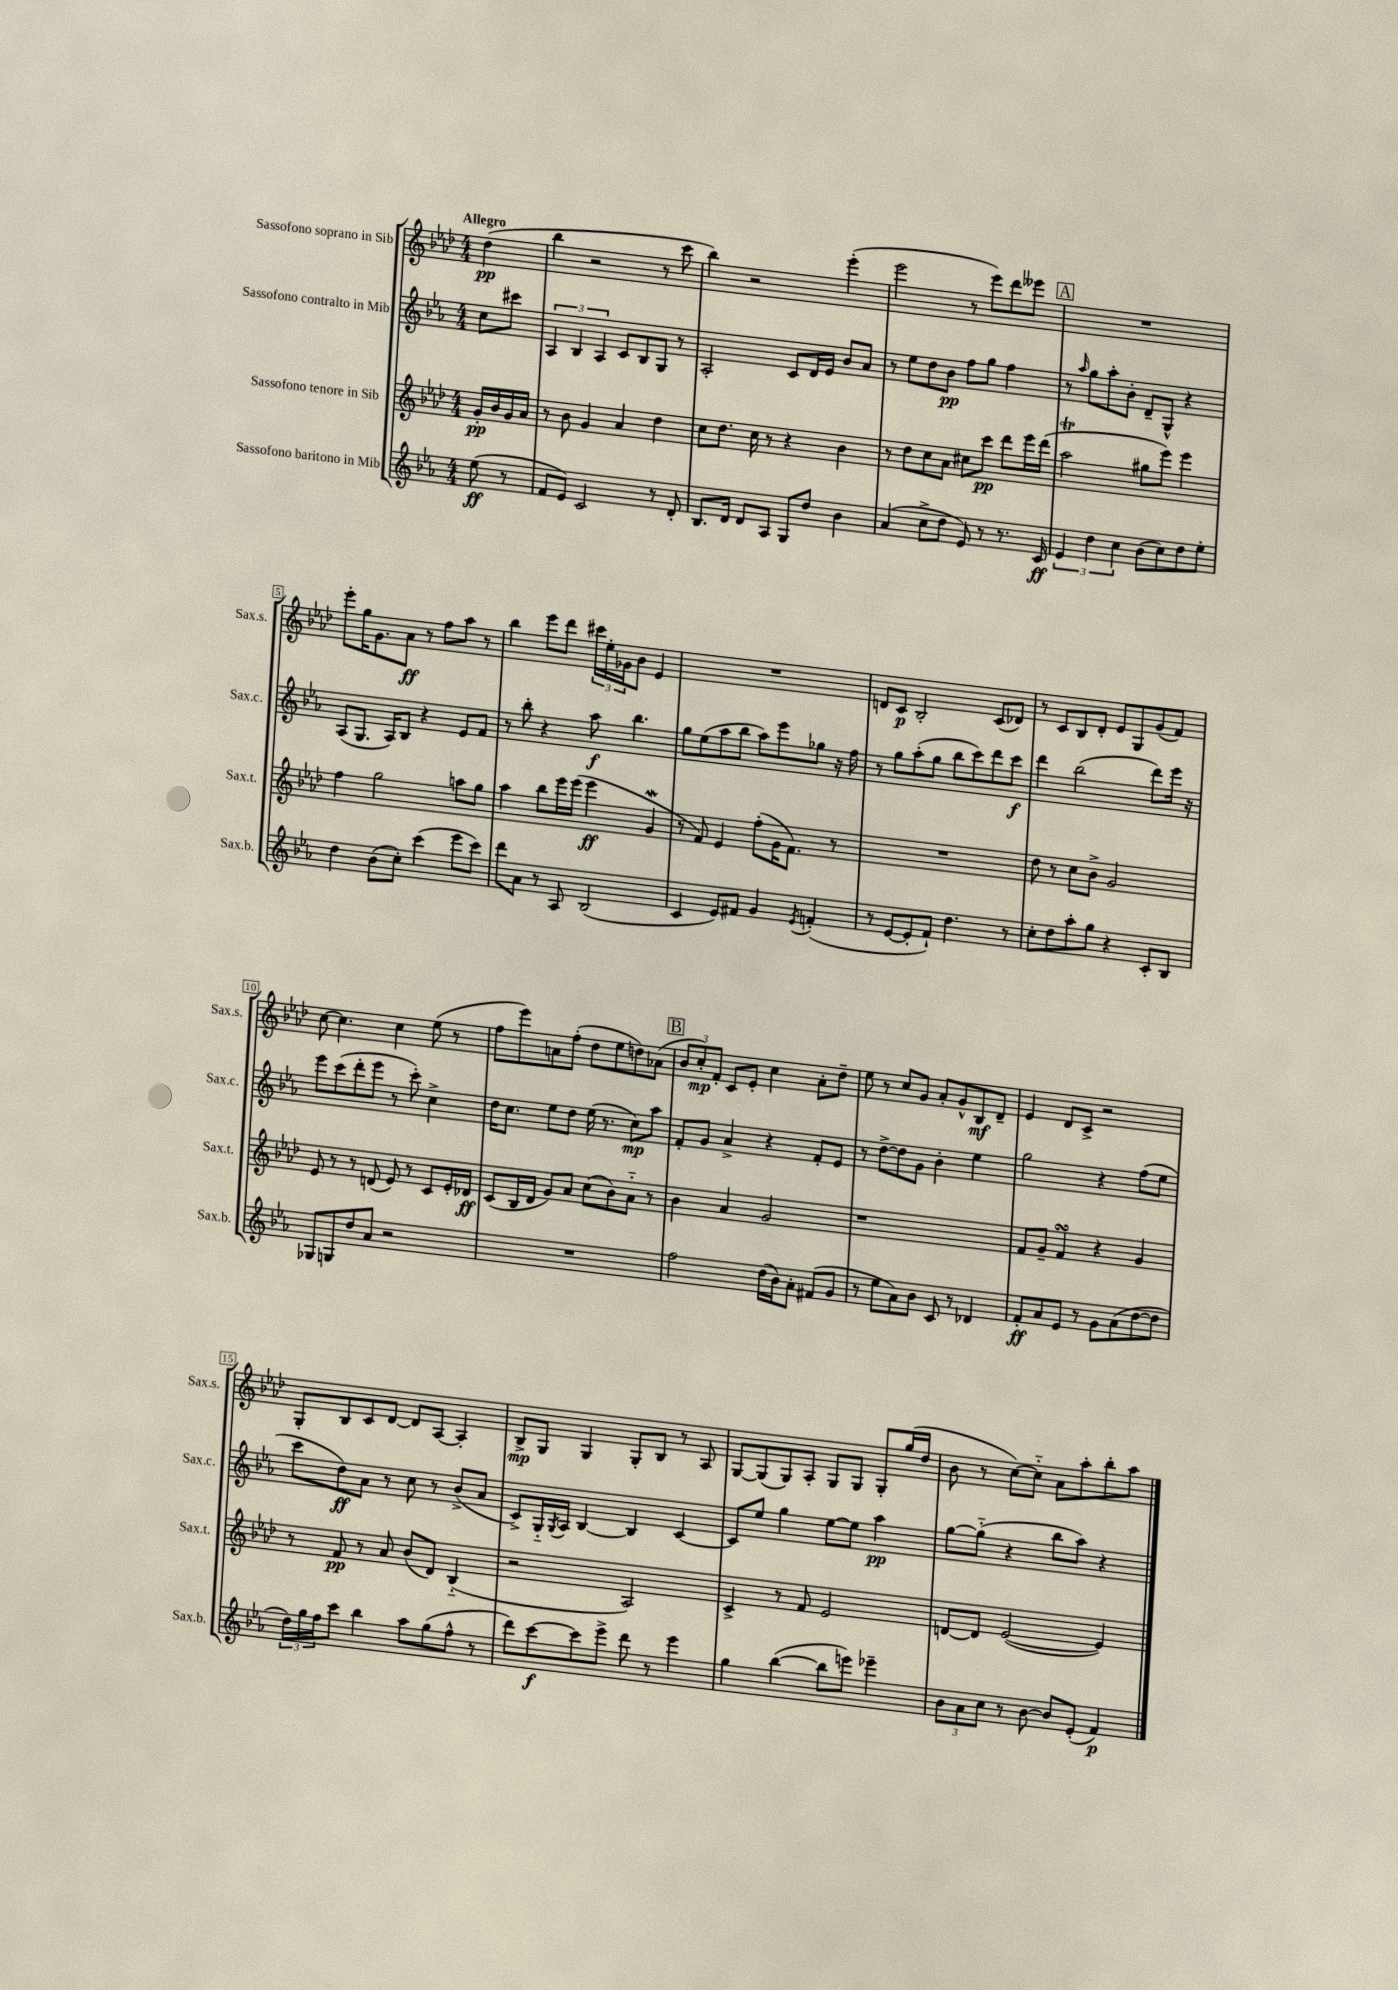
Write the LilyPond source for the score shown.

<<
\new StaffGroup <<
\new Staff = "s0" \with { instrumentName = "Sassofono soprano in Sib" shortInstrumentName = "Sax.s." } {
    \clef treble \key aes \major \numericTimeSignature \time 4/4 \partial 4 \tempo "Allegro"
    des''4\pp( |
    bes''4 r2 r8 c'''8 |
    bes''4) r2 ees'''4-.( |
    ees'''2 r8 ees'''8) des'''8 eeses'''8 |
    \mark \markup { \box "A" } R1 |
    ees'''8-. g''16 g'8. aes'8\ff r8 f''8 aes''8 r8 |
    bes''4 ees'''8 des'''8 \tuplet 3/2 { cis'''16 ees''16-. ges'16 } bes'8 ees'4 |
    R1 |
    d'8 c'8\p bes2-. c'8( des'8) |
    r8 c'8 bes8 des'8-. ees'8 g8 g'8( f'8) |
    c''8~ c''4. c''4 ees''8( r8 |
    f''8 ees'''8) a'8 f''8-.( des''8 ees''8 d''8) aes'8( |
    \mark \markup { \box "B" } \tuplet 3/2 { bes'8 c''8-.\mp) f'8-. } c'8 ees'8-. c''4 aes'8-. des''8-- |
    ees''8 r8 c''8 g'8 aes'8-. g'8-^ bes8\mf des'8-- |
    ees'4 des'8 c'8-> r2 |
    g8-. bes8 c'8 des'8~ des'8 aes8~ aes4-. |
    bes8->\mp g8 g4 g8-. bes8 r8 aes8 |
    g8~ g8( g8) aes8-. g8 g8 g8-. g''16( des''16 |
    bes'8 r8 c''8~) c''8-_ aes'8 aes''8-. bes''8-. aes''8 \bar "|." |
}
\new Staff = "s1" \with { instrumentName = "Sassofono contralto in Mib" shortInstrumentName = "Sax.c." } {
    \clef treble \key ees \major \numericTimeSignature \time 4/4 \partial 4
    c''8 cis'''8 |
    \tuplet 3/2 { aes4 bes4 aes4 } c'8 bes8 g8 r8 |
    aes2-. c'8 d'16 ees'16 bes'8 aes'8 |
    r8 ees''8 d''8 bes'8\pp f''8 g''8 f''4 |
    \mark \markup { \box "A" } r8 \grace { aes''16 } g''8 aes''8-. bes'8-. d'8-- g8-^ r4 |
    aes8( g8. aes16) bes8 r4 ees'8 f'8 |
    r8 bes''8-. r4 aes''8\f bes''4. |
    g''8 ees''8( aes''8 bes''8 aes''8) ees'''8 ges''8 r16 f''16 |
    r8 g''8 aes''8-.( g''8 bes''8 c'''8) d'''8 c'''8\f |
    d'''4 bes''2( d'''8) ees'''16 r16 |
    ees'''8 c'''8( d'''8-. ees'''8 r8 c'''8-.) c''4-> |
    d''16 c''8. ees''8 d''8 ees''16( r8. c''8\mp) aes''8 |
    \mark \markup { \box "B" } f'8-. g'8 aes'4-> r4 f'8-. ees'8 |
    r8 d''8~-> d''8 g'8 bes'4-. ees''4 |
    g''2 r4 f''8( ees''8 |
    c'''8 d''8\ff) aes'8 r8 c''8 r8 bes'8->( aes'8 |
    c'8->) g16-_ \acciaccatura { g8 } aes16 bes4~ bes4 c'4~ |
    c'8 ees''8 g''4 ees''8~ ees''8 aes''4\pp |
    g''8~ g''8-_( r4 bes''8 aes''8) r4 \bar "|." |
}
\new Staff = "s2" \with { instrumentName = "Sassofono tenore in Sib" shortInstrumentName = "Sax.t." } {
    \clef treble \key aes \major \numericTimeSignature \time 4/4 \partial 4
    g'16-.\pp bes'16 g'16 aes'16 |
    r8 bes'8 g'4 aes'4 des''4 |
    c''8 des''8. c''16 r8 r4 bes'4 |
    r8 des''8 c''8 aes'8 cis''8 c'''8\pp des'''8 ees'''16 des'''16( |
    \mark \markup { \box "A" } aes''2\trill gis''8 ees'''8) ees'''4 |
    f''4 g''2 a''8 g''8 |
    aes''4 bes''8 ees'''16 ees'''16( ees'''4\ff g'4\mordent |
    r8 f'8) ees'4 f''8-.( g'16 f'8.) r8 |
    R1 |
    des''8 r8 c''8 bes'8-> g'2 |
    ees'8 r8 r8 d'8( ees'8) r8 c'8 ees'16-. des'16\ff |
    c'8( bes16 des'16 g'8) aes'8 c''8( bes'8) aes'8-_ r8 |
    \mark \markup { \box "B" } bes'4 aes'4 g'2 |
    r1 |
    f'8 g'8-- f'4\turn r4 g'4 |
    r8 f'8\pp r8 aes'8 bes'8( des'8) bes4-_( |
    r2 aes2) |
    c'4-> r8 f'8 ees'2 |
    d'8~ d'8 ees'2~( ees'4) \bar "|." |
}
\new Staff = "s3" \with { instrumentName = "Sassofono baritono in Mib" shortInstrumentName = "Sax.b." } {
    \clef treble \key ees \major \numericTimeSignature \time 4/4 \partial 4
    ees''8\ff( r8 |
    f'8 ees'8) c'2 r8 d'8-. |
    bes8. d'16 d'8 aes8 g8 d''8 bes'4 |
    aes'4( c''8-> d''8 ees'8) r8 r8. c'16\ff |
    \mark \markup { \box "A" } \tuplet 3/2 { ees'4 d''4 c''4 } bes'8( c''8) d''8 ees''8-. |
    d''4 bes'8( c''8-.) c'''4( ees'''8 c'''8) |
    d'''8 aes'8 r8 aes8 bes2( |
    c'4 ees'8) fis'8 g'4 \acciaccatura { ees'8 } f'4-.( |
    r8 ees'8~ ees'8-. f'8-!) d''4. r8 |
    c''8-. d''8 aes''8-. g''8 r4 c'8-. bes8 |
    ges8 g8 d''8 aes'8 r2 |
    R1 |
    \mark \markup { \box "B" } f''2 d''16( bes'16) aes'8-. fis'8( g'8 |
    r8 ees''8 aes'8) bes'8 c'8 r8 des'4 |
    f'8-.\ff aes'8 ees'8 r8 g'8 aes'8( d''8~ d''8 |
    \tuplet 3/2 { d''16) g''16 f''16 } c'''8 bes''4 aes''8 g''8( f''8-^ r8 |
    d'''8) c'''8~\f c'''8 ees'''8-> d'''8 r8 ees'''4 |
    g''4 bes''4~( bes''8 e'''8) ees'''4-- |
    \tuplet 3/2 { bes'8 aes'8 c''8 } r8 bes'8~ bes'8 ees'8-.( f'4\p) \bar "|." |
}
>>
>>
\layout { \context { \Score \override BarNumber.stencil = #(make-stencil-boxer 0.1 0.3 ly:text-interface::print) } }
